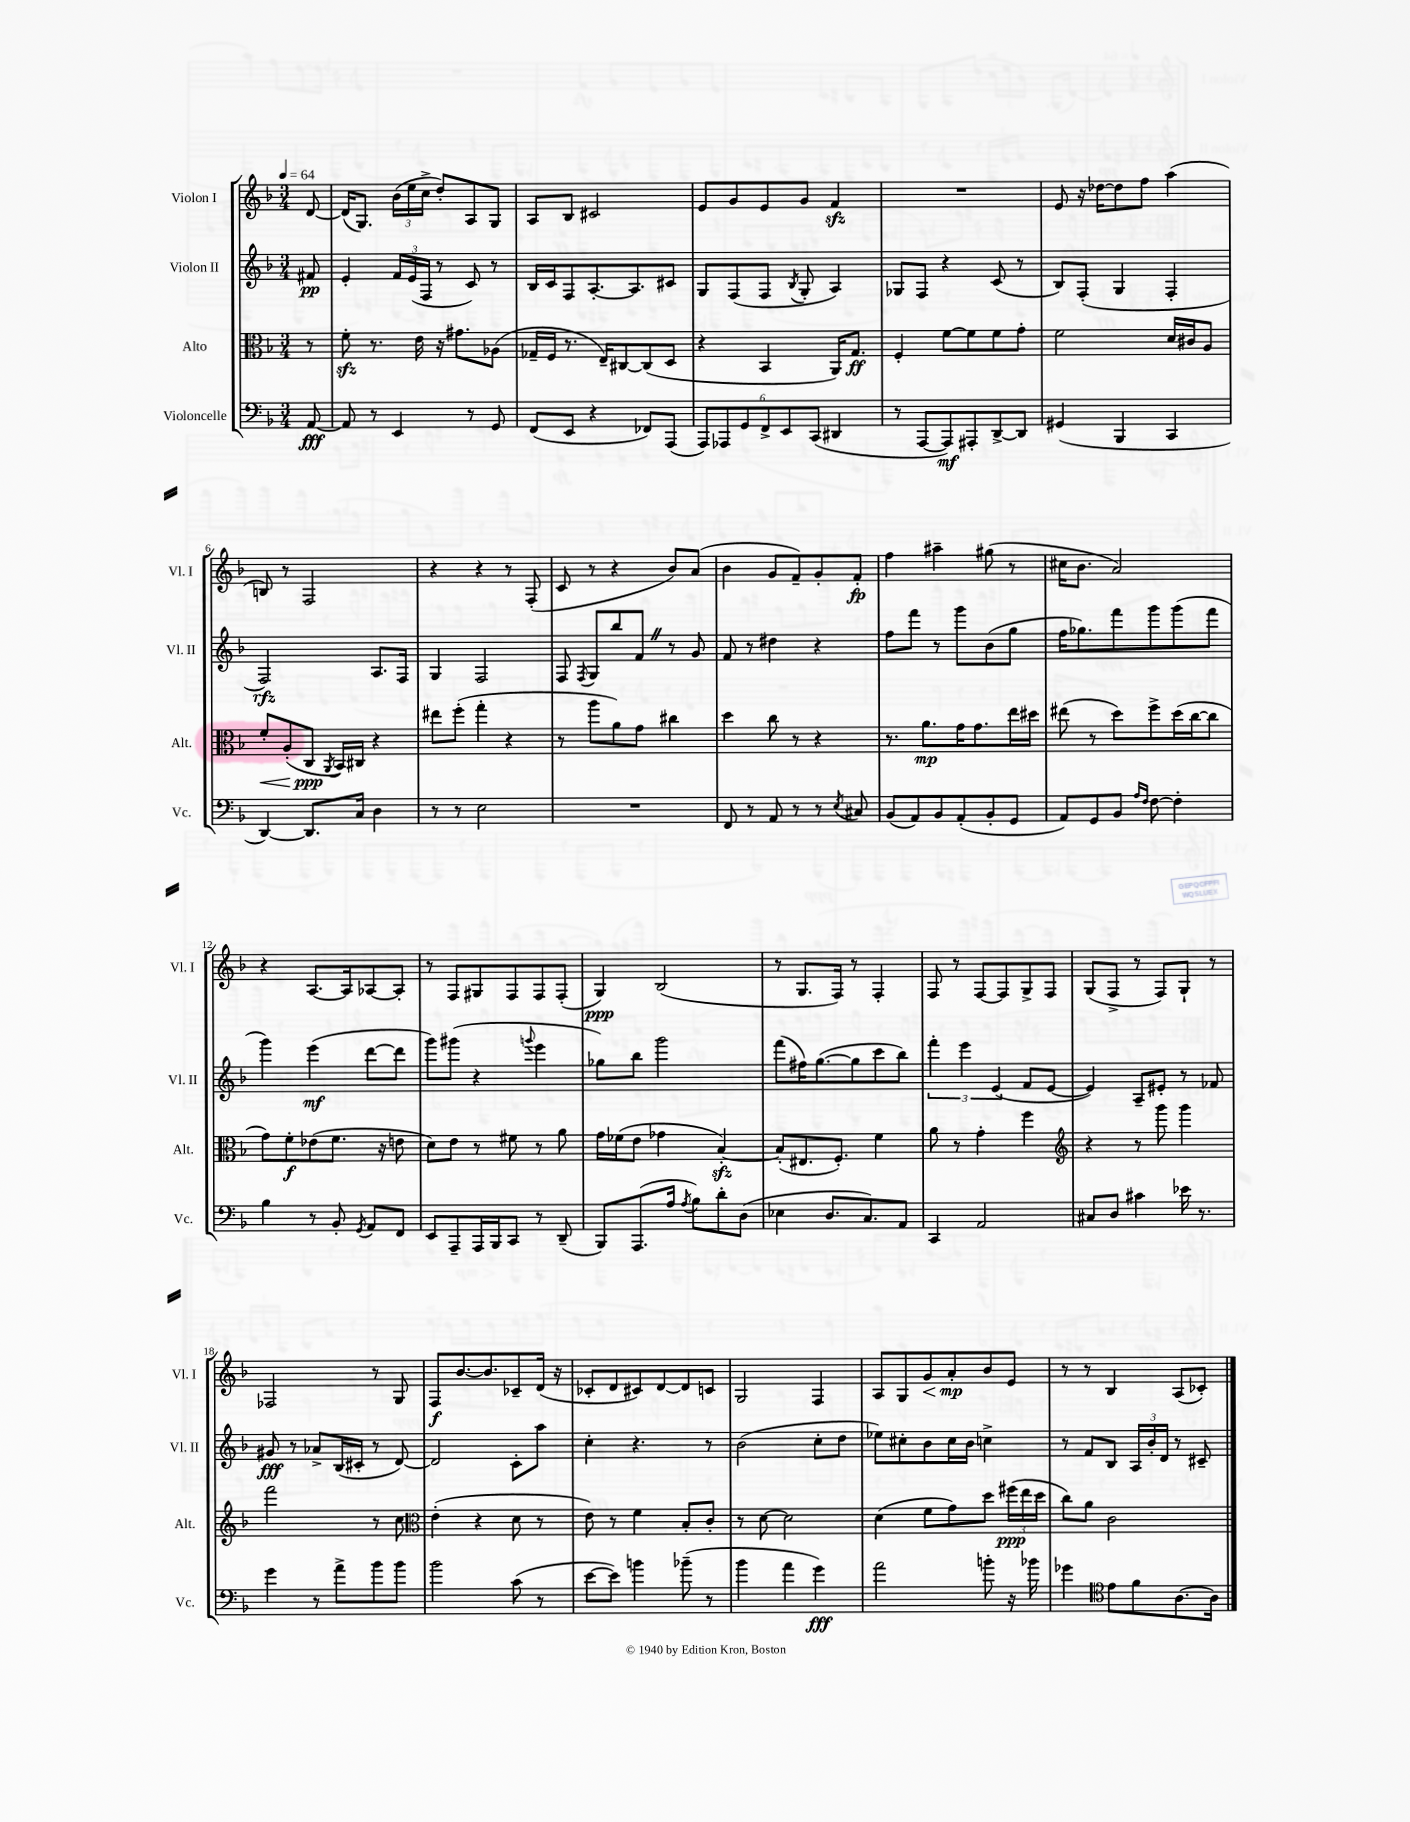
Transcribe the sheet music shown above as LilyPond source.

<<
\new StaffGroup <<
\new Staff = "s0" \with { instrumentName = "Violon I" shortInstrumentName = "Vl. I" } {
    \clef treble \key f \major \numericTimeSignature \time 3/4 \partial 8 \tempo 4 = 64
    \autoBeamOff d'8~ |
    d'16[( g8.]) \tuplet 3/2 { bes'16[( e''16 c''16]-> } d''8[-.) a8 g8] |
    a8[ bes8] cis'2 |
    e'8[ g'8 e'8 g'8] f'4\sfz |
    R2. |
    e'8 r16 des''16[~ des''8 f''8] a''4( |
    b8) r8 f2 |
    r4 r4 r8 f8-.( |
    c'8 r8 r4 bes'8[) a'8]( |
    bes'4 g'8[ f'8--) g'8-. f'8]-.\fp |
    f''4 ais''4-- gis''8( r8 |
    cis''16[ bes'8.] a'2) |
    r4 a8.[~ a16 aes8~ aes8]-. |
    r8 f8[ gis8 f8 f8 f8]-.( |
    g4\ppp) bes2( |
    r8 g8.[ f16]) r8 f4-. |
    f8 r8 f8[~ f8 g8-> f8] |
    g8[( f8]-> r8 f8[) g8]-! r8 |
    fes2 r8 g8 |
    f8[\f bes'8.~ bes'8. ces'8-- d'16]( r16 |
    ces'8[-. d'8 cis'8) d'8~ d'8 c'8] |
    g2 f4 |
    a8[ g8 g'8\< a'8-.\mp\! bes'8 e'8] |
    r8 r8 bes4 a8[( ces'8]-.) \bar "|." |
}
\new Staff = "s1" \with { instrumentName = "Violon II" shortInstrumentName = "Vl. II" } {
    \clef treble \key f \major \numericTimeSignature \time 3/4 \partial 8
    \autoBeamOff fis'8\pp |
    e'4-. \tuplet 3/2 { f'16[ e'16( f16] } r8 c'8) r8 |
    bes16[ c'16 f8 a8.~-. a8. cis'8] |
    g8[ f8( f8] \acciaccatura { bes8 } g8-. a4) |
    ges8[ f8] r4 c'8( r8 |
    bes8[) f8]-.( g4 f4-. |
    f2\rfz) a8.[ f16] |
    g4 f2 |
    f8 \acciaccatura { f8 } g8[ bes''8 f'8] \once \override BreathingSign.text = \markup { \musicglyph "scripts.caesura.straight" } \breathe r8 g'8 |
    f'8 r8 dis''4 r4 |
    f''8[ f'''8] r8 g'''8[ bes'8( g''8] |
    f''16[ ges''8.) f'''8 g'''8 g'''8( f'''8] |
    g'''4) e'''4\mf( d'''8[~ d'''8] |
    g'''8[) gis'''8]( r4 \appoggiatura { g'''8 } e'''4 |
    ges''8[) bes''8] g'''2 |
    f'''8[( fis''16) g''8.~( g''8 c'''8 bes''8]) |
    \tuplet 3/2 { f'''4-. e'''4 e'4( } f'8[ e'8]~ |
    e'4) a8[-- eis'8]-. r8 fes'8 |
    gis'8\fff r8 aes'8[-> bes16( cis'16]-. r8 d'8~) |
    d'2 c'8[-. a''8] |
    c''4-. r4. r8 |
    bes'2( c''8[-. d''8] |
    ees''8[) cis''8-. bes'8 cis''16 bes'16] c''4-> |
    r8 f'8[ bes8] \tuplet 3/2 { a16[ bes'16-. d'16] } r8 cis'8-- \bar "|." |
}
\new Staff = "s2" \with { instrumentName = "Alto" shortInstrumentName = "Alt." } {
    \clef alto \key f \major \numericTimeSignature \time 3/4 \partial 8
    \autoBeamOff r8 |
    f'8-.\sfz r8. e'16 r16 gis'8.[ aes8]( |
    ges16[-- f16] r8. e16[--) cis8~ cis8( d8] |
    r4 bes,4 a,16[) g8.]\ff |
    f4-. f'8[~ f'8 f'8 g'8]-. |
    f'2 d'16[ cis'16 a8] |
    f'8[-.\< a8-.( c8]\ppp\! \acciaccatura { a,8 } bes,16[) cis16] r4 |
    eis''8[ f''8]-.( g''4-. r4 |
    r8 a''8[ a'8) g'8] cis''4 |
    d''4 c''8 r8 r4 |
    r8. a'8.[\mp g'16 g'8. e''16 dis''16] |
    eis''8( r8 d''8[) f''8-> d''16( c''16~ c''8] |
    g'8[) f'8-.\f ees'8( f'8.] r16 e'8 |
    d'8[) e'8] r8 fis'8 r8 a'8 |
    g'16[ fes'16( e'8] ges'4 bes4~-.\sfz) |
    bes8[-.( eis8. f8.]-.) f'4 |
    a'8 r8 g'4-. f''4 |
    \clef treble r4 r8 g'''8 g'''4 |
    f'''2 r8 c''8 |
    \clef alto e'4-.( r4 d'8 r8 |
    e'8) r8 f'4 bes8[-. c'8]-. |
    r8 d'8~ d'2 |
    d'4( f'8[ g'8) d''8] \tuplet 3/2 { fis''16[\ppp( e''16 d''16] } |
    c''8[) a'8] c'2 \bar "|." |
}
\new Staff = "s3" \with { instrumentName = "Violoncelle" shortInstrumentName = "Vc." } {
    \clef bass \key f \major \numericTimeSignature \time 3/4 \partial 8
    \autoBeamOff a,8~\fff |
    a,8 r8 e,4 r8 g,8 |
    f,8[( e,8] r4 fes,8[) a,,8]( |
    \tuplet 6/4 { a,,8[) aes,,8 g,8 f,8-> e,8 c,8]( } dis,4 |
    r8 a,,8[~ a,,8\mf) ais,,8-. d,8~-> d,8] |
    gis,4( bes,,4 c,4 |
    d,4~) d,8.[ c16] d4 |
    r8 r8 e2 |
    R2. |
    f,8 r8 a,8 r8 r8 \acciaccatura { e8 } cis8 |
    bes,8[( a,8) bes,8 a,8-.( bes,8-. g,8] |
    a,8[) g,8 bes,8] \grace { a16[ f16] } f8~ f4-. |
    bes4 r8 bes,8-. \acciaccatura { g,8 } a,8[ f,8] |
    e,8[ a,,8-- a,,16 bes,,16 c,8] r8 d,8--( |
    bes,,8[) a,,8.( a16] \acciaccatura { a8 } bes8[) d'8-. d8]( |
    ees4 d8.[ c8.) a,8] |
    c,4 a,2 |
    cis8[ d8] cis'4 ees'16 r8. |
    g'4 r8 a'8[-> bes'8 bes'8] |
    bes'2 c'8( r8 |
    e'8[~ e'8]) b'4 bes'8--( r8 |
    bes'4 a'4 g'4\fff) |
    a'2 b'8-. r16 bes'16 |
    ges'4 \clef tenor e'8[ f'8 a8.~ a16] \bar "|." |
}
>>
>>
